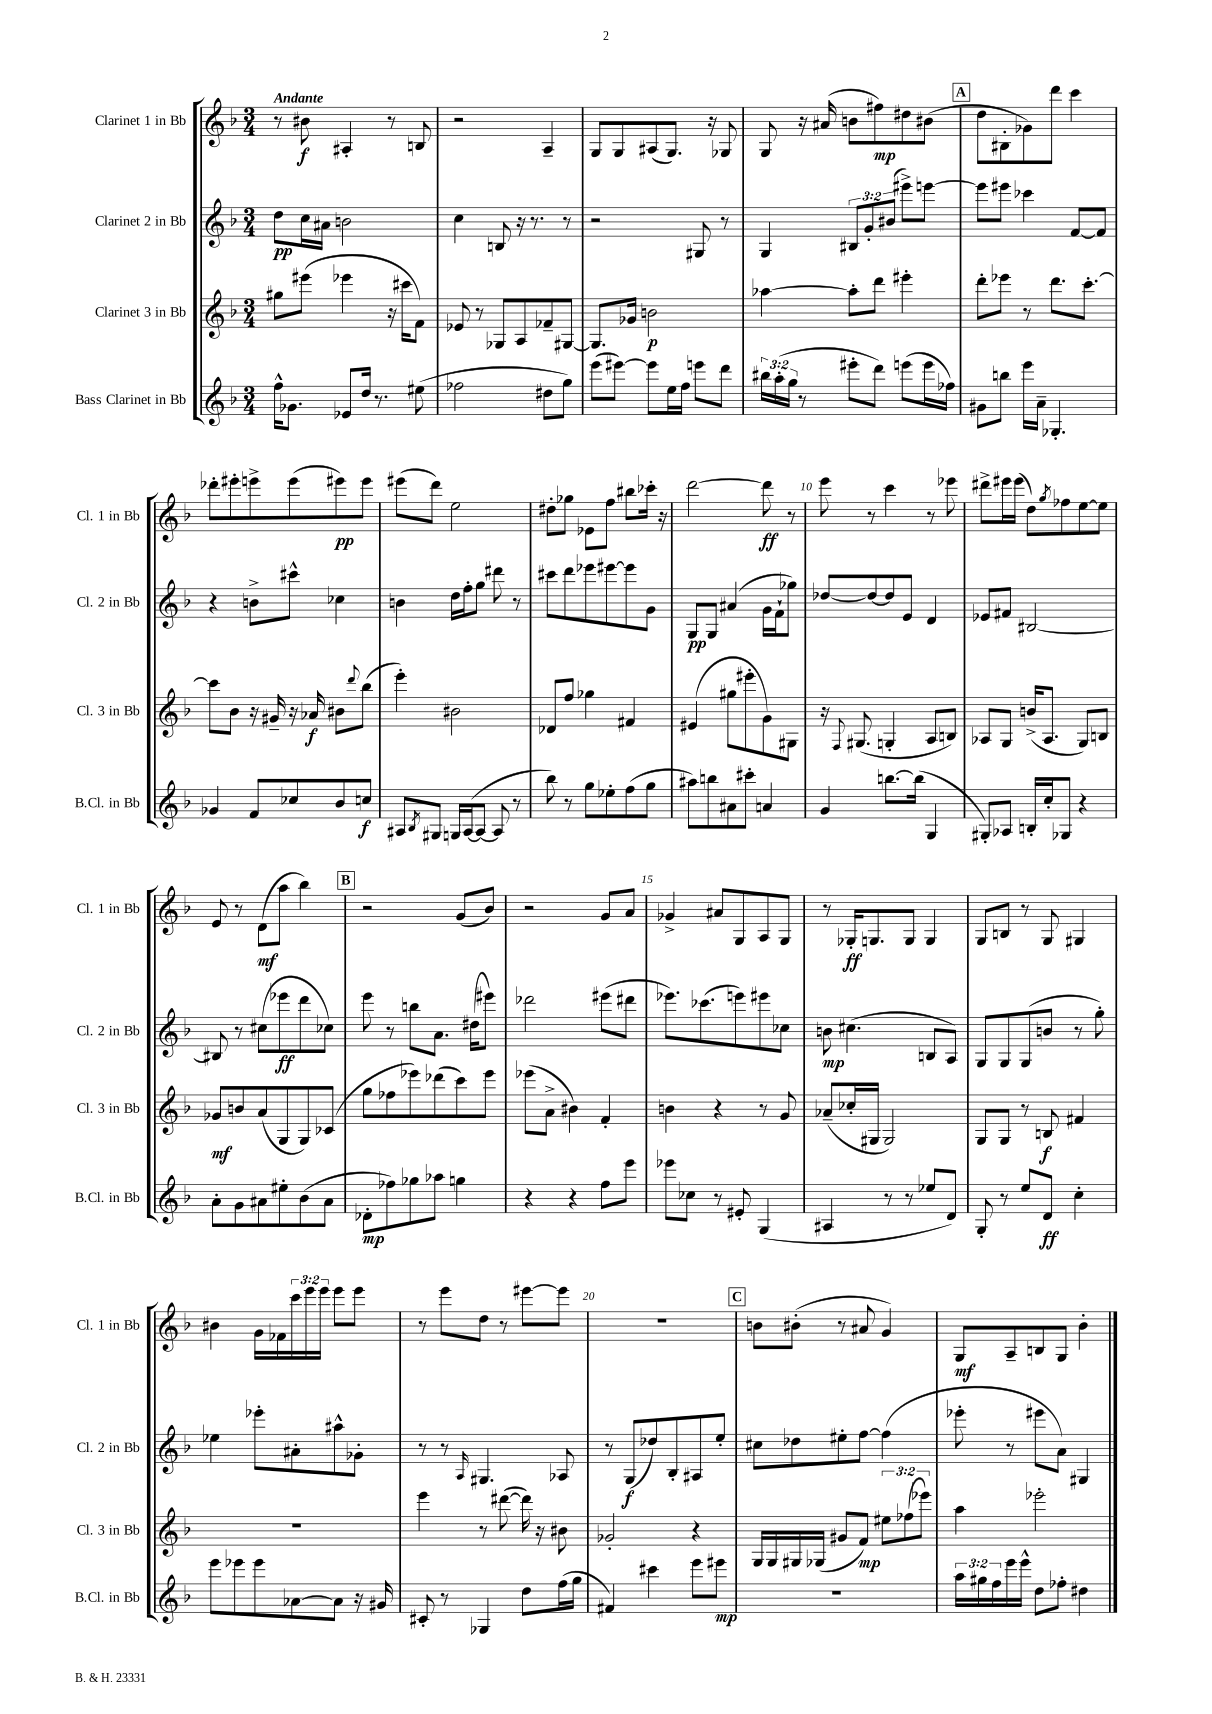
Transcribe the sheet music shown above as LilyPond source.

<<
\new StaffGroup <<
\new Staff = "s0" \with { instrumentName = "Clarinet 1 in Bb" shortInstrumentName = "Cl. 1 in Bb" } {
    \clef treble \key f \major \numericTimeSignature \time 3/4 \override Staff.TupletNumber.text = #tuplet-number::calc-fraction-text \tempo "Andante"
    r8 bis'8\f ais4-. r8 b8 |
    r2 a4-- |
    g8 g8 ais8( g8.) r16 ges8 |
    g8 r16 ais'16( b'8 fis''8\mp) dis''8 bis'8( |
    \mark \markup { \box "A" } d''8 bis8-. ges'8) d'''8 c'''4 |
    des'''8-. eis'''8-. e'''8-> e'''8( eis'''8\pp) eis'''8 |
    eis'''8( d'''8) e''2 |
    dis''8-. ges''8 ees'8 f''8 bis''8 ces'''16-. r16 |
    d'''2~ d'''8\ff r8 |
    e'''8 r8 c'''4 r8 ees'''8 |
    dis'''8-> eis'''16 eis'''16( d''8) \acciaccatura { g''8 } fes''8 e''8~ e''8 |
    e'8 r8 d'8\mf( a''8 bes''4) |
    \mark \markup { \box "B" } r2 g'8( bes'8) |
    r2 g'8 a'8 |
    ges'4-> ais'8 g8 a8 g8 |
    r8 ges16-.\ff g8. g8 g4 |
    g8 b8 r8 g8 gis4 |
    bis'4 g'16 fes'16 \tuplet 3/2 { c'''16 e'''16 e'''16 } e'''8 e'''8 |
    r8 e'''8 d''8 r8 eis'''8~ eis'''8 |
    R2. |
    \mark \markup { \box "C" } b'8 bis'8-.( r8 ais'8 g'4) |
    g8\mf a8-- b8 g8 bes'4-. \bar "|." |
}
\new Staff = "s1" \with { instrumentName = "Clarinet 2 in Bb" shortInstrumentName = "Cl. 2 in Bb" } {
    \clef treble \key f \major \numericTimeSignature \time 3/4 \override Staff.TupletNumber.text = #tuplet-number::calc-fraction-text
    d''8\pp c''16 ais'16 b'2 |
    c''4 b8 r16 r8. r8 |
    r2 gis8 r8 |
    g4 \tuplet 3/2 { bis8 g'8-. bis'8( } eis'''8->) e'''8~ |
    \mark \markup { \box "A" } e'''8 eis'''8 ces'''4 f'8~ f'8 |
    r4 b'8-> cis'''8-^ ces''4 |
    b'4 d''16 f''16-. g''8 dis'''8 r8 |
    cis'''8 d'''8 ees'''8 eis'''8~ eis'''8 g'8 |
    g8\pp g8 ais'4( g'16 f'16-! ges''8) |
    des''8~ des''8~ des''8 e'8 d'4 |
    ees'8 fis'8 bis2~ |
    bis8 r8 cis''8( ees'''8\ff d'''8 ces''8) |
    \mark \markup { \box "B" } e'''8 r8 b''8 a'8. dis''16( eis'''8) |
    des'''2 eis'''8( dis'''8 |
    ees'''8.) ces'''8.( e'''8) eis'''8 ces''8 |
    b'8\mp cis''4.( b8 a8) |
    g8 g8 g8( b'8 r8 g''8-.) |
    ees''4 ees'''8-. ais'8-. ais''8-^ ges'8-. |
    r8 r8 \grace { a16 } gis4. aes8 |
    r8 g8\f( des''8) bes8-. ais8 e''8-. |
    \mark \markup { \box "C" } cis''8 des''8 eis''8-. f''8~ f''4( |
    ees'''8-. r8 eis'''8 a'8) gis4 \bar "|." |
}
\new Staff = "s2" \with { instrumentName = "Clarinet 3 in Bb" shortInstrumentName = "Cl. 3 in Bb" } {
    \clef treble \key f \major \numericTimeSignature \time 3/4 \override Staff.TupletNumber.text = #tuplet-number::calc-fraction-text
    gis''8 eis'''8( ees'''4 r16 cis'''16 f'8) |
    ees'8 r8 ges8 a8 fes'8-- gis8~ |
    gis8. ges'16 b'2\p |
    aes''4~ aes''8-. d'''8 eis'''4-. |
    \mark \markup { \box "A" } d'''8-. ees'''8 r8 d'''8. c'''8.~-. |
    c'''8 bes'8 r16 gis'16-- r16 aes'16\f bis'8 \appoggiatura { d'''8 } bes''8( |
    e'''4-.) bis'2 |
    des'8 f''8 ges''4 fis'4 |
    eis'4( gis''8 eis'''8-. g'8) gis8 |
    r16 \appoggiatura { f8 } gis8.( g4-. a8 b8) |
    aes8 g8 b'16->( aes8. g8) b8 |
    ges'8\mf b'8 a'8( g8 g8) ces'8( |
    \mark \markup { \box "B" } g''8 fes''8 ees'''8) des'''8( c'''8) ees'''8 |
    ees'''8( a'8-> bis'4) f'4-. |
    b'4 r4 r8 g'8 |
    aes'8--( ces''16-. gis16 gis2) |
    g8 g8 r8 b8\f fis'4 |
    R2. |
    e'''4 r8 dis'''8~( dis'''16) r16 bis'8 |
    ges'2-. r4 |
    \mark \markup { \box "C" } g16 g16 gis16 ges16( gis'8 f'8\mp) \tuplet 3/2 { eis''8 fes''8( ees'''8) } |
    a''4 ees'''2-. \bar "|." |
}
\new Staff = "s3" \with { instrumentName = "Bass Clarinet in Bb" shortInstrumentName = "B.Cl. in Bb" } {
    \clef treble \key f \major \numericTimeSignature \time 3/4 \override Staff.TupletNumber.text = #tuplet-number::calc-fraction-text
    f''16-^ ges'8. ees'8 d''16 r8. eis''8( |
    fes''2 dis''8 g''8) |
    e'''8( eis'''8~) eis'''8 e''16 f''16 e'''8 d'''8 |
    \tuplet 3/2 { bis''16 a''16-.( g''16 } r8 eis'''8-. d'''8) e'''8( e'''16 fes''16) |
    \mark \markup { \box "A" } gis'8 b''8 e'''16 a'16-- ges4.-. |
    ges'4 f'8 ces''8 bes'8 c''8\f |
    ais8 \acciaccatura { bes8 } gis8 g16 ais16~( ais8~ ais8 r8 |
    bes''8) r8 g''8 ees''8-. f''8( g''8 |
    ais''8) b''8 ais'8 cis'''8-. a'4 |
    g'4 b''8.~ b''16( g4 |
    gis8-.) aes8 b16-. c''16-. ges8 r4 |
    a'8-. g'8 ais'8 eis''8-. bes'8( ais'8 |
    \mark \markup { \box "B" } des'8-.\mp fes''8) ges''8 aes''8 g''4 |
    r4 r4 f''8 e'''8 |
    ees'''8 ces''8 r8 eis'8-. g4( |
    ais4 r8 r8 ees''8 d'8) |
    g8-. r8 e''8 d'8\ff c''4-. |
    e'''8 ees'''8 ees'''8 aes'8~ aes'8 r16 gis'16 |
    cis'8-. r8 ges4 d''8 f''16( g''16 |
    fis'4) cis'''4 e'''8 eis'''8\mp |
    \mark \markup { \box "C" } R2. |
    \tuplet 3/2 { a''16 gis''16 f''16 } e'''16 e'''16-^ d''8 fes''8-. dis''4 \bar "|." |
}
>>
>>
\layout { \context { \Score \override BarNumber.break-visibility = ##(#f #t #t) barNumberVisibility = #(every-nth-bar-number-visible 5) } }
